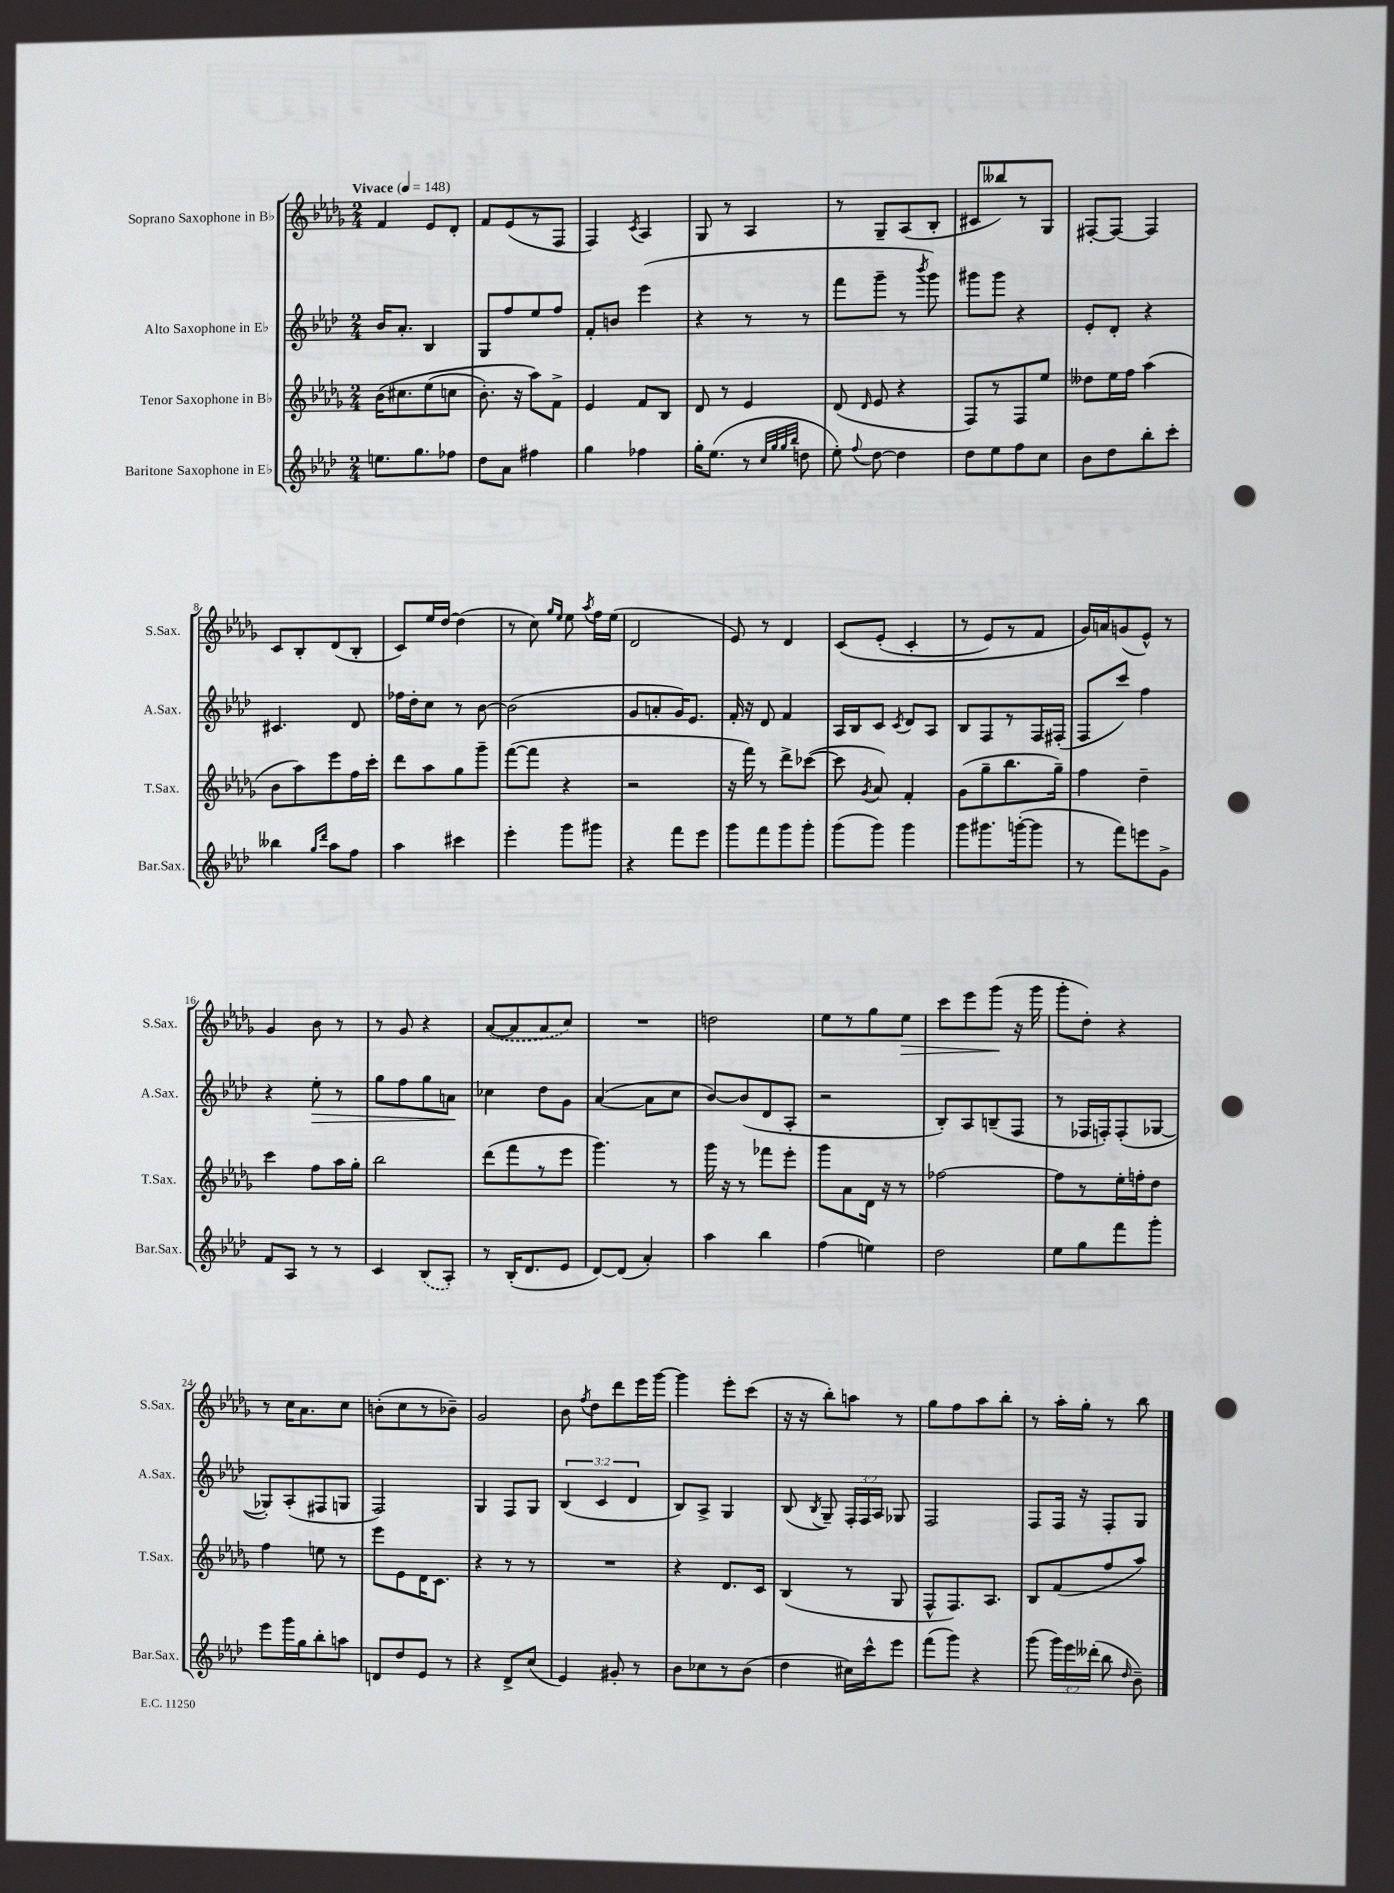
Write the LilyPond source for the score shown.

<<
\new StaffGroup <<
\new Staff = "s0" \with { instrumentName = "Soprano Saxophone in Bb" shortInstrumentName = "S.Sax." } {
    \clef treble \key des \major \numericTimeSignature \time 2/4 \tempo "Vivace" 4 = 148
    \autoBeamOff f'4 ees'8[ des'8]-. |
    f'8[ ees'8( r8 f8] |
    f4) \acciaccatura { c'8 } aes4 |
    ges8 r8 aes4 |
    r8 ges8[-- aes8( bes8]-. |
    cis'8[ beses''8) r8 ges8] |
    fis8[~-. fis8]~ fis4 |
    c'8[ bes8-. des'8( bes8]-. |
    c'8[) ees''16 des''16]~ des''4( |
    r8 c''8) \grace { ges''16[ ees''16] } ees''8 \acciaccatura { aes''8 } f''16[ ees''16]( |
    des'2 |
    ees'8) r8 des'4 |
    c'8[\( ees'8]-.( c'4-. |
    r8 ees'8[) r8 f'8] |
    ges'16[\) a'16 g'8( ees'8]-^) r8 |
    ges'4 bes'8 r8 |
    r8 ges'8 r4 |
    \once \slurDashed aes'8[~( aes'8 aes'8 c''8]) |
    R2 |
    d''2 |
    ees''8[ r8 ges''8 ees''8]\> |
    c'''8[ ees'''8 ges'''8]\!( r16 ges'''16 |
    ges'''8[-. des''8]-.) r4 |
    r8 c''16[ aes'8. c''8] |
    b'8[-.( c''8 r8 bes'8]--) |
    ges'2 |
    bes'8 \acciaccatura { f''8 } des''8[ des'''8 ees'''16 ges'''16]~ |
    ges'''4 ees'''8[-. c'''8]( |
    r16 r16 bes''8[-.) a''8] r8 |
    ges''8[ f''8 aes''8 bes''8]-. |
    r8 aes''16[-. ges''16]-. r8 bes''8 \bar "|." |
}
\new Staff = "s1" \with { instrumentName = "Alto Saxophone in Eb" shortInstrumentName = "A.Sax." } {
    \clef treble \key aes \major \numericTimeSignature \time 2/4 \override Staff.TupletNumber.text = #tuplet-number::calc-fraction-text
    \autoBeamOff bes'16[ aes'8.]-. bes4 |
    g8[ f''8 ees''8 f''8] |
    f'8[-. b'8] ees'''4( |
    r4 r8 r8 |
    f'''8[ g'''8]-- r8 \acciaccatura { bes'''8 } g'''8) |
    gis'''8[ gis'''8] r4 |
    ees'8[-. des'8]-. r4 |
    cis'4. des'8 |
    fes''16[ des''16-. c''8] r8 bes'8~ |
    bes'2( |
    g'8[ a'8-. g'16) ees'8.] |
    f'16-. r16 des'8 f'4 |
    aes16[ bes16 c'8] \acciaccatura { c'8 } des'8[ aes8] |
    bes8[ f8 r8 f16 fis16]-.( |
    f8[ c'''8]) f''4 |
    r4 ees''8-.\> r8 |
    g''8[ f''8 g''8 a'8]\! |
    ces''4 des''8[ g'8] |
    aes'4~( aes'8[ c''8] |
    bes'8[~) bes'8( des'8 aes8]-. |
    r2 |
    bes8[-.) aes8 b8--( f8] |
    r8 fes16[ f16-.) f8-.( ges8]~ |
    ges8[-.) aes8-.( fis8 g8] |
    f2) |
    g4 f8[ g8] |
    \tuplet 3/2 { bes4( c'4 des'4 } |
    bes8[) aes8]-> g4 |
    bes8( \acciaccatura { bes8 } g8--) \tuplet 3/2 { f16[-. f16 aes16] } ges8 |
    f2 |
    f8[ f16] r16 f8[-. g8] \bar "|." |
}
\new Staff = "s2" \with { instrumentName = "Tenor Saxophone in Bb" shortInstrumentName = "T.Sax." } {
    \clef treble \key des \major \numericTimeSignature \time 2/4
    \autoBeamOff bes'16[\( cis''8. ees''8( c''8] |
    bes'8.-.) r16 aes''8[\) f'8]-> |
    ees'4 f'8[ bes8] |
    des'8 r8 ees'4 |
    des'8( \grace { des'16 } ees'8 r4 |
    f8[) r8 f8 ees''8] |
    deses''8[ ees''16 f''16] aes''4( |
    bes'8[ aes''8) ees'''8 f''16 c'''16]-. |
    des'''8[ aes''8 ges''8 ges'''8]-- |
    f'''8[~( f'''8] r4 |
    r2 |
    r16 f'''16) r8 des'''8[-> ces'''8]~( |
    ces'''8 \acciaccatura { ges'8 } aes'8) f'4-. |
    ges'8[( ges''8-- bes''8. ges''16]--) |
    f''4 des''4-- |
    c'''4 f''8[ aes''16 ges''16]-. |
    bes''2 |
    des'''8[( f'''8 r8 ees'''8] |
    ges'''4.) r8 |
    ges'''16 r16 r8 fes'''8[ ees'''8]-. |
    ges'''8[ aes'8 des'16] r16 r8 |
    fes''2~ |
    fes''8[ r8 ees''16-. f''16-. des''8] |
    f''4 e''8 r8 |
    ees'''8[ ees'8 des'16 c'8.] |
    r4 r8 r8 |
    R2 |
    r4 des'8.[ c'16] |
    bes4( r8 ges8 |
    f8[-^ f8.) aes8.] |
    bes8[ f'8( f''8 aes''8]) \bar "|." |
}
\new Staff = "s3" \with { instrumentName = "Baritone Saxophone in Eb" shortInstrumentName = "Bar.Sax." } {
    \clef treble \key aes \major \numericTimeSignature \time 2/4 \override Staff.TupletNumber.text = #tuplet-number::calc-fraction-text
    \autoBeamOff e''8.[ g''8. fes''8] |
    des''8[ aes'8] fis''4 |
    g''4 fes''4 |
    g''16[-. ees''8.]( r8 \grace { c''32[ g''32 g''32 bes''32] } d''8 |
    ees''8-.) \appoggiatura { f''8 } des''8~ des''4 |
    des''8[ ees''8 f''8 c''8] |
    bes'8[ des''8 bes''8-. c'''8]-. |
    beses''4 \grace { g''16[ des'''16] } aes''8[ f''8] |
    aes''4 cis'''4 |
    ees'''4-. g'''8[ gis'''8] |
    r4 f'''8[ ees'''8] |
    g'''8[ f'''8 g'''8 g'''8]-. |
    g'''8[( g'''8]) g'''4 |
    g'''8[ gis'''8. g'''16~-.( g'''8] |
    r8 f'''8[) e'''8 g'8]-> |
    f'8[ aes8] r8 r8 |
    c'4 \once \slurDashed bes8[( aes8]-.) |
    r8 bes16[-.( des'8. ees'8] |
    des'8[~) des'8]( aes'4-.) |
    aes''4 bes''4 |
    f''4( e''4) |
    des''2 |
    ees''8[ g''8 f'''8 g'''8]-. |
    ees'''8[ g'''16 g''16 bes''8-. a''8] |
    d'8[ des''8 ees'8] r8 |
    r4 des'8[-> c''8]( |
    ees'4) gis'8-. r8 |
    bes'8[ ces''8 r8 bes'8]( |
    des''4 cis''16[) c'''16-^ ees'''8] |
    f'''8[( g'''8]) r4 |
    g'''8( \tuplet 3/2 { g'''16[) ees'''16 deses'''16]-.( } bes''8 \grace { des''16 } bes'8--) \bar "|." |
}
>>
>>
